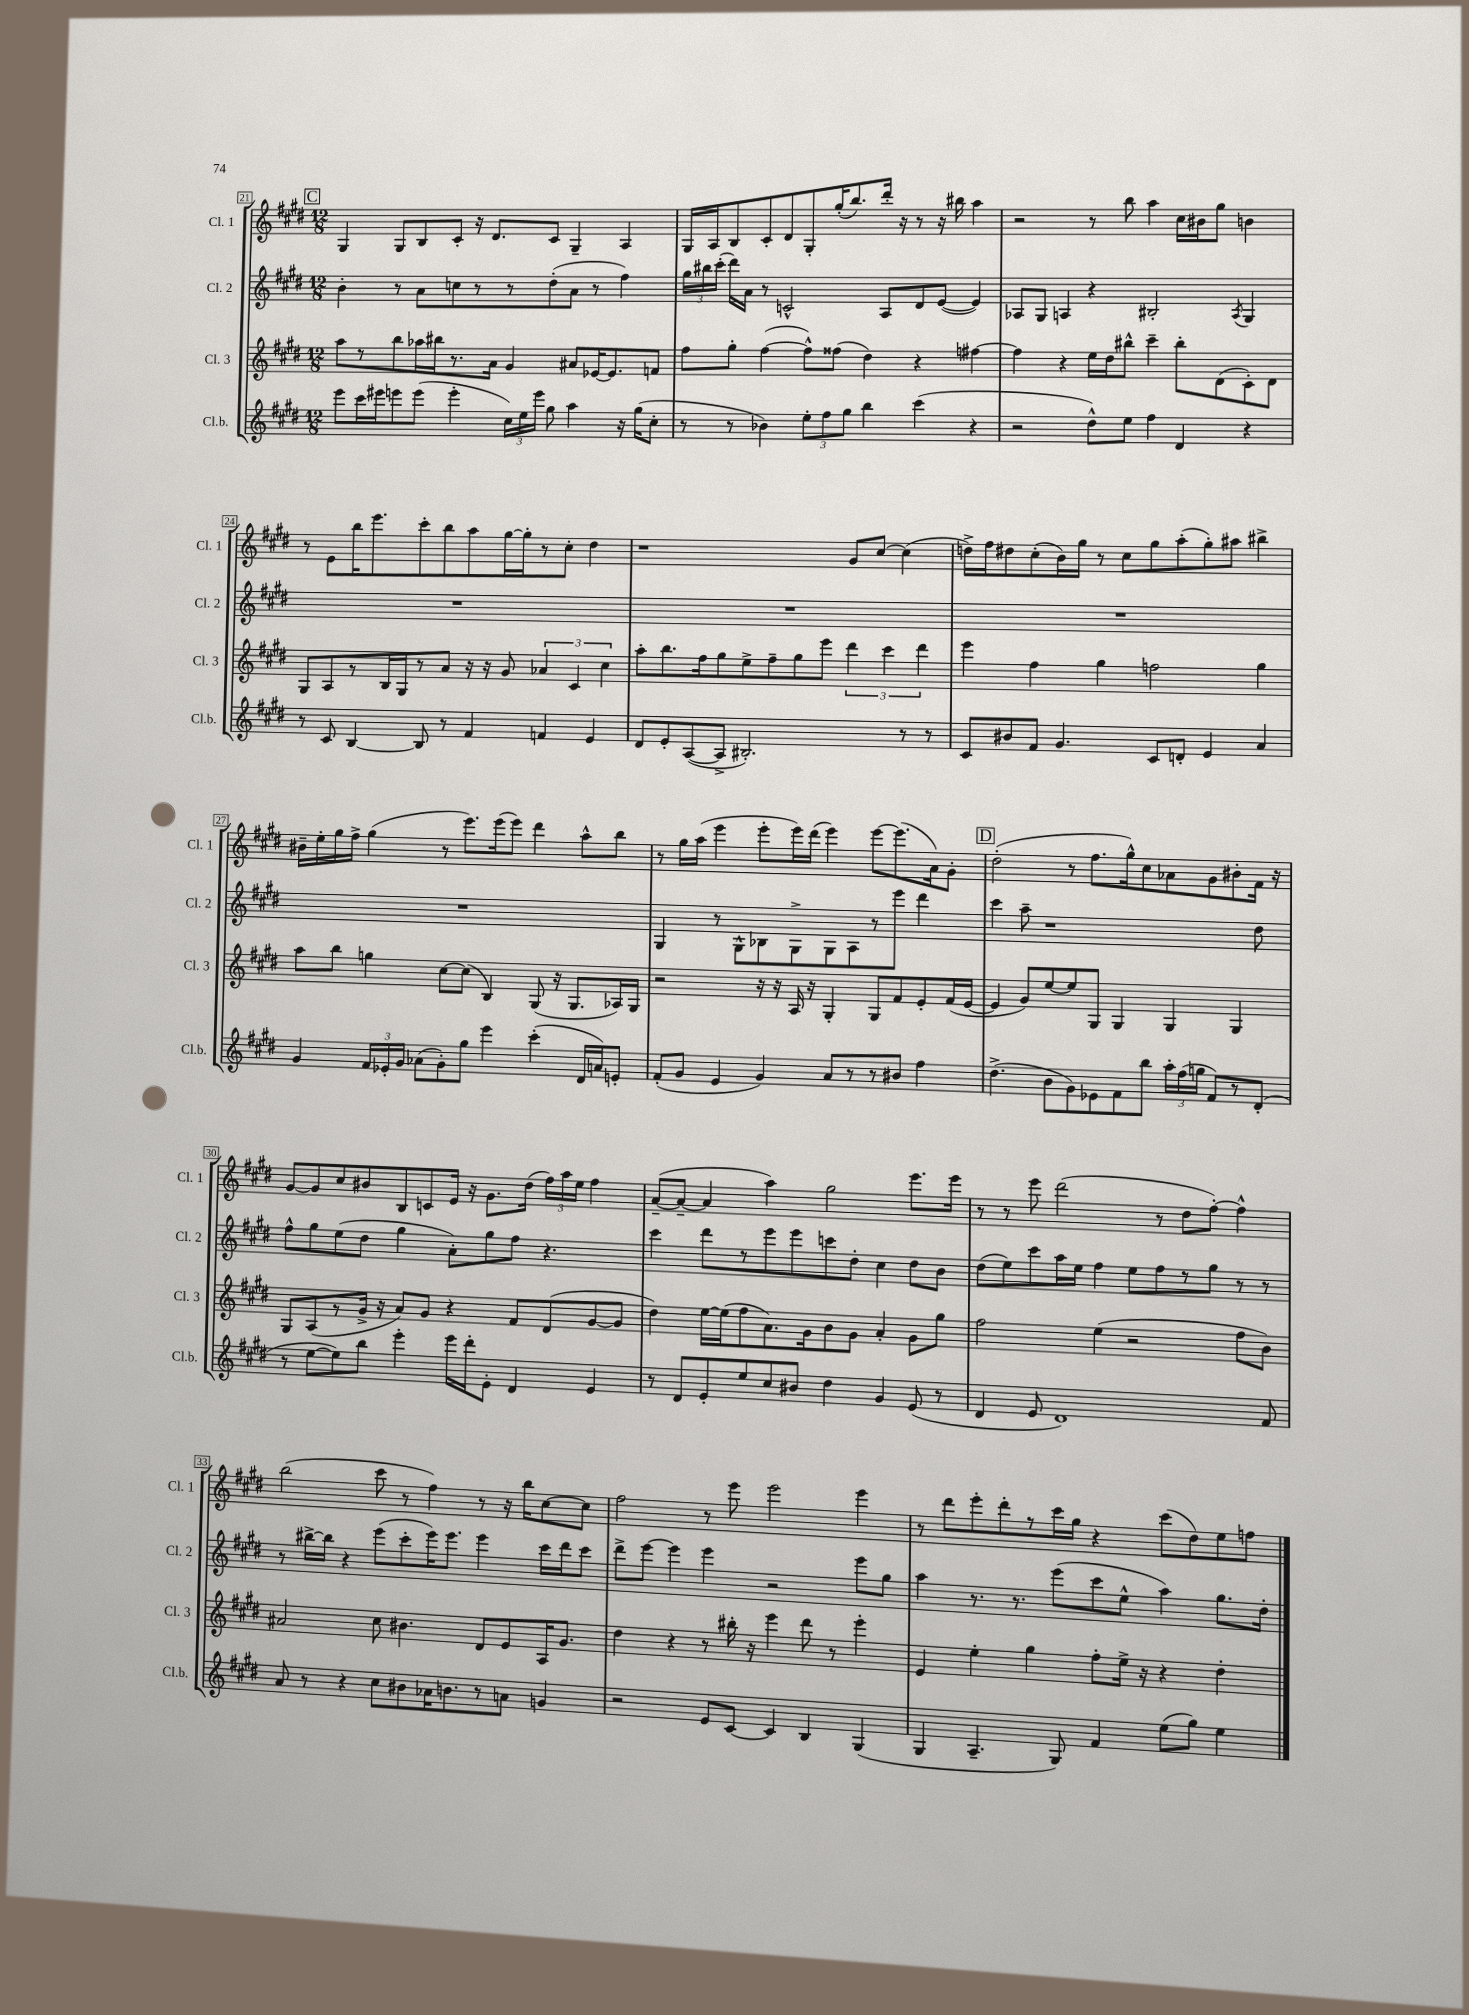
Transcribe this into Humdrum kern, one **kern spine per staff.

**kern	**kern	**kern	**kern
*part4	*part3	*part2	*part1
*staff4	*staff3	*staff2	*staff1
*I"Cl.b.	*I"Cl. 3	*I"Cl. 2	*I"Cl. 1
*I'Cl.b.	*I'Cl. 3	*I'Cl. 2	*I'Cl. 1
*clefG2	*clefG2	*clefG2	*clefG2
*k[f#c#g#d#]	*k[f#c#g#d#]	*k[f#c#g#d#]	*k[f#c#g#d#]
*M12/8	*M12/8	*M12/8	*M12/8
!!LO:REH:place=s1:t=C
=21	=21	=21	=21
8eee\L	8aa\L	4b'\	4G#/
16ccc#\L	8r	.	.
16eee#X\J	.	.	.
8eeen\	8bb\	8r	8G#/L
(8eee\J	16aa-X\L	8a\L	8B/
.	16bb#X\J	.	.
4eee'\	8.r	8ccn\	8c#'/J
.	.	8r	16r
.	16a\Jk	.	8.d#/L
24cc#\LL)	4g#/	8r	.
24ee\	.	.	.
24eee\JJ	.	.	.
8gg#\	.	(8dd#'\	8c#/J
4aa\	8a#X/L	8a\J	4G#~/
.	[16e-X/K	8r	.
.	8.e-/]	.	.
16r	.	4ff#\)	4A/
(16gg#\KL	.	.	.
8cc#'\J	8fn/J	.	.
=22	=22	=22	=22
8r	8ff#\L	24gg#\LL	16G#/LL
.	.	24bb#X\	.
.	.	.	16A/J
.	.	(24ccc#'\JJ	.
8r	8gg#'\J	16ddd#\LL)	8B/
.	.	16a\JJ	.
4b-X\)	([4ff#\	8r	8c#'/
.	.	2cn^^/	8d#/
12ee'\L	8ff#^^\L])	.	8G#'/
12ff#\	.	.	.
.	(8ff##X\J	.	(16gg#'/K
12gg#\J	.	.	.
.	.	.	8.bb/)
4bb\	4dd#\)	.	.
.	.	8A/L	16ddd#'/Jk
.	.	.	16r
(4ccc#\	4r	8d#/	8r
.	.	([8e/J	16r
.	.	.	16bb#X\
4r	[4ff#X\	4e/])	4aa\
=23	=23	=23	=23
2r	4ff#\]	8A-X/L	2r
.	.	8G#/J	.
.	4r	4An/	.
8dd#^^\L)	16ee\LL	4r	8r
.	16dd#\J	.	.
8ee\J	8bb#X^^\J	.	8bb\
4ff#\	4ccc#~\	2B#X'/	4aa\
4d#/	8bb#'\L	.	16cc#\LL
.	.	.	16b#X\J
.	(8d#\	.	8gg#\J
.	.	8qA/	.
4r	8c#'\)	4G#/	4bn\
.	8d#\J	.	.
!!LO:LB:g=z
=24	=24	=24	=24
8r	8G#/L	1.r	8r
8c#/	8A/	.	8e\L
[4B/	8r	.	16bb\K
.	.	.	8.eee\
.	16B/L	.	.
.	16G#/J	.	.
8B/]	8r	.	8ccc#'\
8r	8a/J	.	8bb\
4f#/	16r	.	8aa\
.	16r	.	.
.	8g#/	.	[16gg#\L
.	.	.	16gg#'\J]
4fn/	6a-X/	.	8r
.	.	.	8cc#'\J
.	6c#/	.	.
4e/	.	.	4dd#\
.	6cc#\	.	.
=25	=25	=25	=25
8d#/L	8aa'\L	1.r	1r
8e'/	8.bb\	.	.
([8A/	.	.	.
.	16ff#\k	.	.
8A^/J]	8gg#\	.	.
2.B#X'/)	8ee^\	.	.
.	8ff#~\	.	.
.	8gg#\	.	.
.	8eee\J	.	.
.	6ddd#\	.	8g#/L
.	.	.	[8cc#/J
.	6ccc#\	.	.
8r	.	.	(4cc#\]
.	6ddd#\	.	.
8r	.	.	.
=26	=26	=26	=26
8c#/L	4eee\	1.r	16ddn^\LL)
.	.	.	16ff#\J
8b#X/	.	.	8dd#X\
8f#/J	4ff#\	.	(8cc#'\
4.g#/	.	.	16b\L)
.	.	.	16gg#\JJ
.	4gg#\	.	8r
.	.	.	8cc#\L
8c#/L	2ffn\	.	8gg#\
8dn'/J	.	.	(8aa'\
4e/	.	.	8gg#'\)
.	.	.	8aa#X\J
4a/	4gg#\	.	4bb#X^\
!!LO:LB:g=z
=27	=27	=27	=27
4g#/	8aa\L	1.r	16b#X~\LL
.	.	.	16ee'\
.	8bb\J	.	16gg#\
.	.	.	16ff#^\JJ
24f#/LL	4ggn\	.	(4gg#\
24e-X'/	.	.	.
24g#/JJ	.	.	.
(8a-X\L	.	.	.
8g#'\)	[8cc#\L	.	8r
8gg#\J	(8cc#\J]	.	8.eee\L)
4eee\	4B/)	.	.
.	.	.	(16eee\k
.	.	.	8eee\J)
(4ccc#'\	(8G#/	.	4ddd#\
.	16r	.	.
.	8.G#/L	.	.
16d#/LL	.	.	8aa^^\L
16an/J)	.	.	.
8en'/J	16A-X/L)	.	8bb\J
.	16G#/JJ	.	.
=28	=28	=28	=28
(8f#'/L	2r	4G#/	8r
8g#/J	.	.	16gg#\LL
.	.	.	(16aa\JJ
4e/	.	8r	4eee\
.	.	8G#^^\L	.
4g#/)	16r	8B-X\	8eee'\L
.	16r	.	.
.	16A/	8G#^\	16eee\L)
.	16r	.	(16ddd#\JJ
8a/L	4G#'/	8G#\	4eee\)
8r	.	8A\	.
8r	8G#/L	8r	[8eee\L
8b#X/J	8f#/	8eee\J	(8.eee\]
4ff#\	8e'/	4ddd#\	.
.	.	.	16a\k)
.	(16f#/L	.	8g#'\J
.	[16e/JJ	.	.
!!LO:REH:place=s1:t=D
=29	=29	=29	=29
(4.dd#^\	4e/]	4ccc#\	(2dd#'\
.	8g#/L)	8aa~\	.
8b\L	[8ee/	1r	.
8g#\)	8ee/]	.	8r
8e-X\	8G#/J	.	8.ff#\L
8f#\	4G#/	.	.
.	.	.	16gg#^^\k)
8bb\J	.	.	8cc#\
24aa'\LL	4G#/	.	8a-X\
(24ff#\	.	.	.
24ggn\JJ	.	.	.
8f#/L)	.	.	8g#\
8r	4G#/	.	8b#X'\
(8d#'/J	.	8dd#\	16f#\Jk
.	.	.	16r
!!LO:LB:g=z
=30	=30	=30	=30
8r	8G#/L	8ff#^^\L	[8g#/L
[8ee\L	(8A/	8gg#\	8g#/]
8ee\])	8r	(8ee\	8cc#/
8bb\J	16g#^/Jk	8dd#\J	8b#X/
.	16r	.	.
4eee'\	8a/L)	4gg#\	8B/
.	8g#/J	.	8cn/
16eee\LL	4r	8a'\L)	16e/Jk
16ddd#'\J	.	.	16r
8e'\J	.	8gg#\	8.g#\L
4d#/	8f#/L	8ff#\J	.
.	.	.	(16dd#\Jk
.	(8d#/	4.r	24ff#\LL)
.	.	.	24aa\
.	.	.	24ee\JJ
4e/	[8g#/	.	4ff#\
.	8g#/J]	.	.
=31	=31	=31	=31
8r	4dd#\)	4ccc#\	([8a~/L
8d#/L	.	.	8a~/J_
8e'/	[16ee\LL	8ddd#\L	4a/]
.	(16ee\J]	.	.
8ee/	8ff#\	8r	.
8cc#/	8.a\)	8eee\	4aa\)
8b#X/J	.	8eee\	.
.	16g#\k	.	.
4dd#\	8b\	8cccn\	2gg#\
.	8g#\J	8dd#'\J	.
4g#/	4a'/	4cc#\	.
(8e/	8g#\L	8dd#\L	8.eee\L
8r	8gg#\J	8b\J	.
.	.	.	16eee\Jk
=32	=32	=32	=32
4d#/	2ff#\	(8dd#\L	8r
.	.	8ee\)	8r
8e/	.	8ccc#\	8eee\
1d#)	.	16aa\L	(2ddd#\
.	.	16ee\JJ	.
.	(4ee\	4ff#\	.
.	2r	8ee\L	.
.	.	8ff#\	8r
.	.	8r	8dd#\L
.	.	8gg#\J	[8ff#'\J)
.	8ff#\L	8r	4ff#^^\]
8f#/	8b\J)	8r	.
!!LO:LB:g=z
=33	=33	=33	=33
8a/	2a#X/	8r	(2bb\
8r	.	[16bb#X^\LL	.
.	.	16bb#\JJ]	.
4r	.	4r	.
8cc#\L	8cc#\	(8eee\L	8ccc#\
8b#X\	4.b#X\	8ccc#'\	8r
16a-X\K	.	16eee\K)	4ff#\)
8.bn\	.	8.eee\J	.
8r	8d#/L	4eee\	8r
8an\J	8e/	.	16r
.	.	.	16bb\KL
4gn/	16A/K	16ccc#\LL	[8cc#\
.	8.g#/J	16ddd#\J	.
.	.	8ccc#\J	8cc#\J]
=34	=34	=34	=34
2r	4dd#\	8ddd#^\L	2ff#\
.	.	[8eee\J	.
.	4r	4eee\]	.
8e/L	8r	4eee\	8r
[8c#/J	16bb#X'\	.	8eee\
.	16r	.	.
4c#/]	4eee\	2r	2eee\
4B/	8ddd#\	.	.
.	8r	.	.
(4G#/	4eee'\	8eee\L	4eee\
.	.	8gg#\J	.
=35	=35	=35	=35
4G#/	4e/	4aa\	8r
.	.	.	8ddd#\L
4.A~/	4ee'\	8.r	8eee'\
.	.	.	8ddd#'\
.	.	8.r	.
.	4gg#\	.	8r
8G#/)	.	(8eee\L	16ccc#\L
.	.	.	16gg#\JJ
4f#/	8ff#'\L	8ccc#\	4r
.	16ee^\Jk	8ee^^\J	.
.	16r	.	.
(8ee\L	4r	4aa\)	(8ccc#\L
8gg#\J)	.	.	8dd#\)
4ee\	4dd#'\	8.gg#\L	8ee\
.	.	.	8ffn\J
.	.	16dd#'\Jk	.
==	==	==	==
*-	*-	*-	*-
